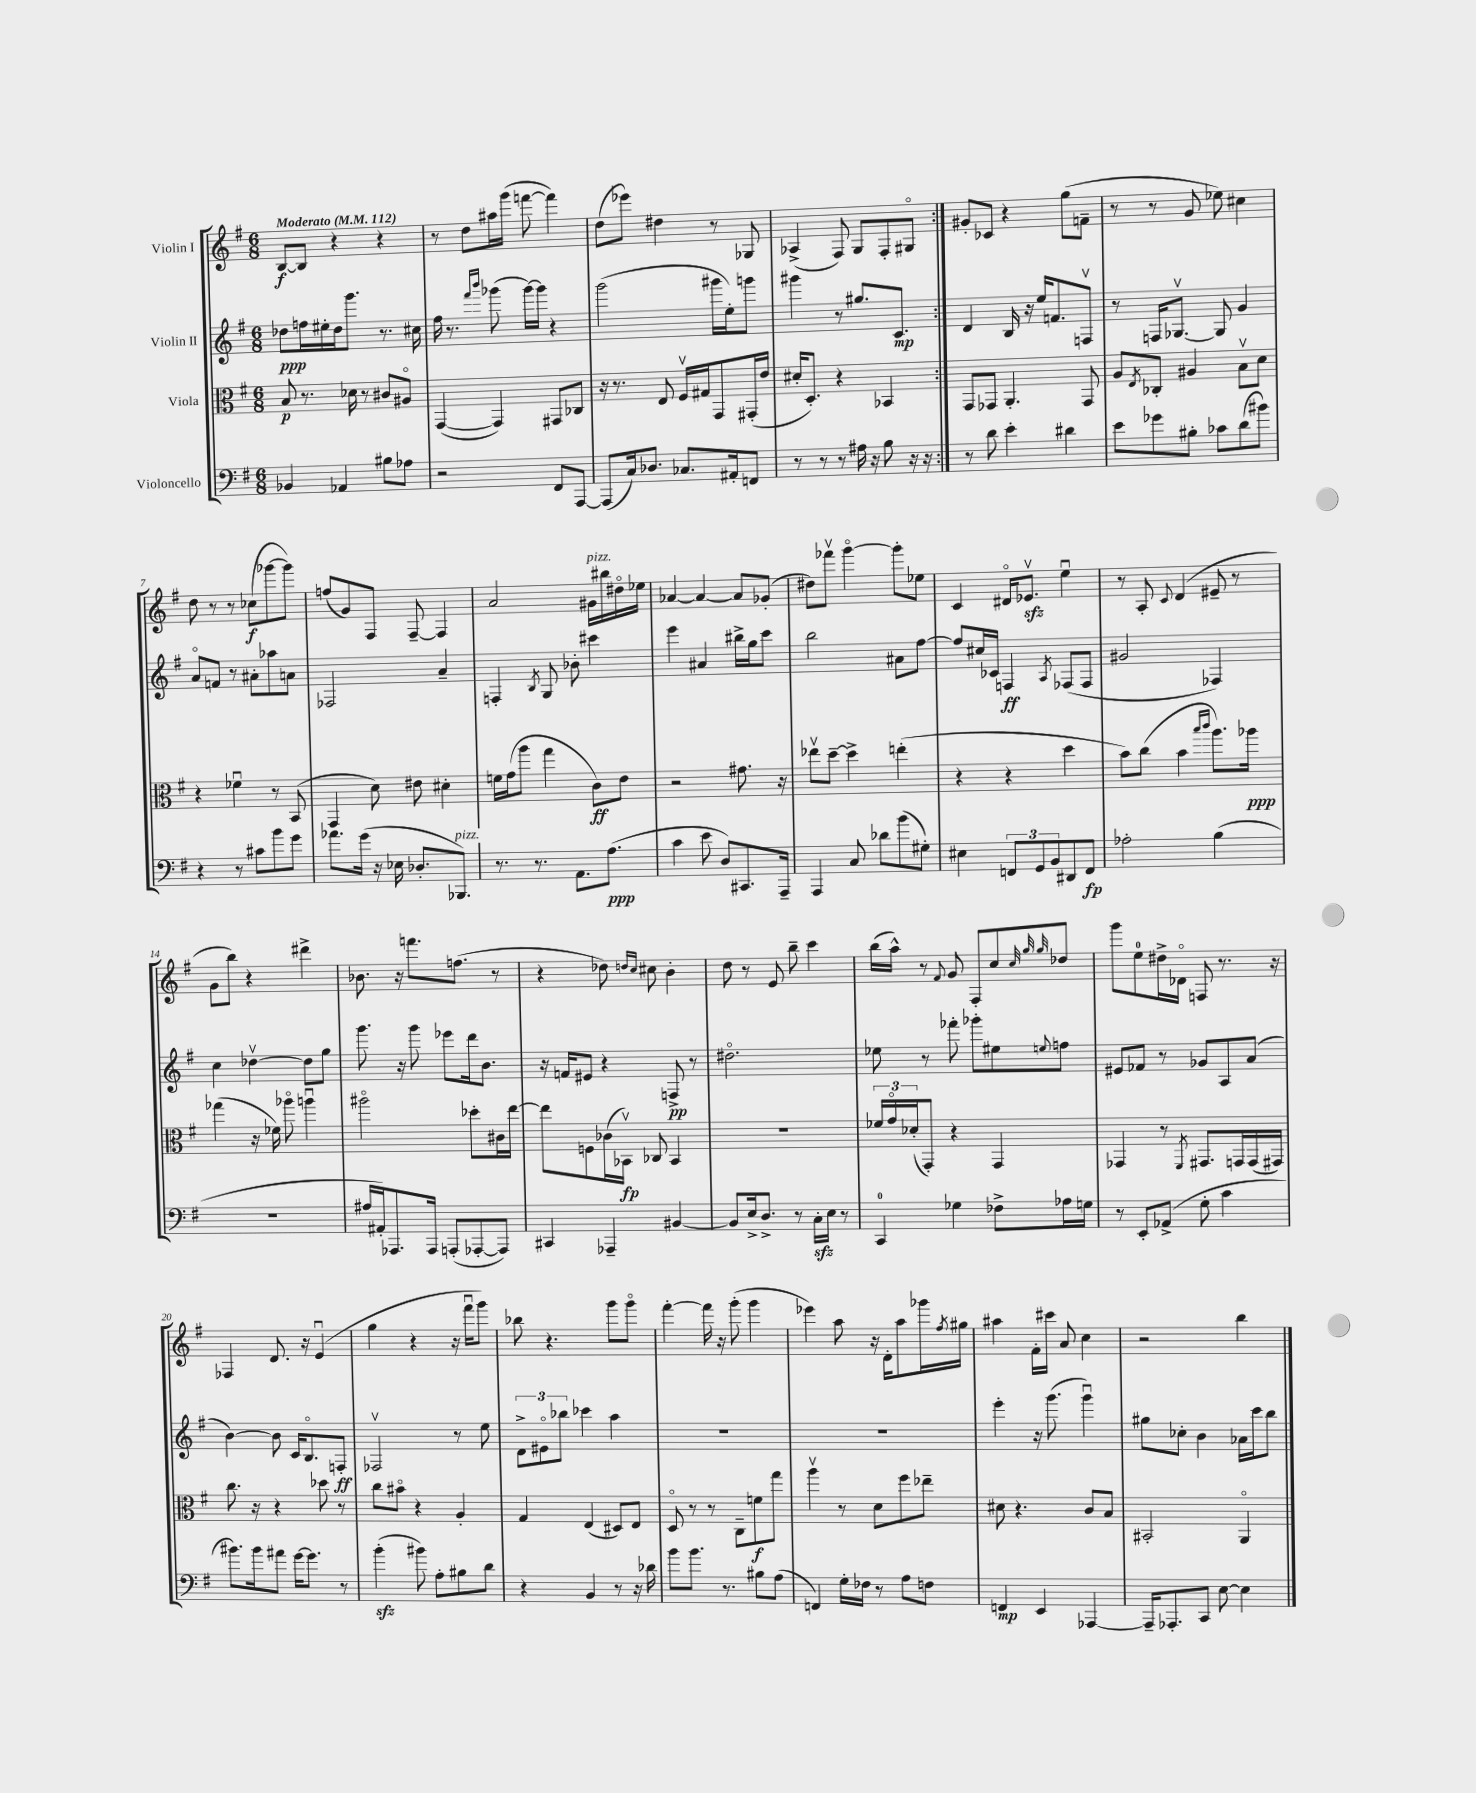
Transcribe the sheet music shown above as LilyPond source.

<<
\new StaffGroup <<
\new Staff = "s0" \with { instrumentName = "Violin I" } {
    \clef treble \key g \major \numericTimeSignature \time 6/8 \tempo "Moderato" 4 = 112
    \repeat volta 2 { b8~\f b8 r4 r4 |
    r8 d''8 ais''16 g'''16( f'''8~ f'''4) |
    d''8( ees'''8) dis''4 r8 ges8 |
    aes4->( fis8) g8 fis8-. gis8\flageolet | }
    gis'8-. ces'8 r4 g''8( f'8-- |
    r8 r8 g'8 ees''8) cis''4 |
    d''8 r8 r8 ces''8\f( ges'''8~ ges'''8) |
    f''8( g'8) fis8 fis8~-- fis4 |
    a'2 gis'16^\markup { \italic "pizz." } bis''16 dis''16\flageolet ees''16 |
    aes'4~ aes'4~ aes'8 ges'8-.( |
    dis''8) fes'''8\upbow g'''4~\flageolet g'''8-. ees''8 |
    c'4 dis'16\flageolet ees'8.\upbow\sfz e''4\downbow |
    r8 a8-. \appoggiatura { c'8 } d'4( eis'8-- r8 |
    g'8 b''8) r4 dis'''4-> |
    bes'8. r16 f'''8. f''8.( r8 |
    r4 des''8) \grace { d''16 c''16 } cis''8 b'4-. |
    d''8 r8 e'8 b''8-- c'''4 |
    b''16( a''16-^) r8 \appoggiatura { fis'8 } g'8 fis8-. c''8 \grace { c''32 g''32 g''32 } des''8 |
    g'''8 e''8-0 dis''16-> des'16\flageolet f8 r8. r16 |
    fes4 d'8. r16 e'4\downbow( |
    g''4 r4 r16 fis'''16\downbow g'''8) |
    bes''8 r4. g'''8 g'''8\flageolet |
    fis'''4~-. fis'''16 r16 g'''8-.( g'''4 |
    ees'''4) a''8 r16 d'16-. a''8 ges'''16 \acciaccatura { fis''8 } gis''16 |
    ais''4 fis'16-. cis'''16 a'8 c''4 |
    r2 b''4 \bar "|." |
}
\new Staff = "s1" \with { instrumentName = "Violin II" } {
    \clef treble \key g \major \numericTimeSignature \time 6/8
    \repeat volta 2 { des''8\ppp f''16 eis''16-. des''16 g'''8. r8. cis''16 |
    fis''16 r8. \grace { fis'''16 b'''16 } ges'''8( ges'''16~) ges'''16 r4 |
    g'''2( gis'''16 e''16-.) g'''8 |
    gis'''4 r8 gis''8. c'8.\mp | }
    d'4 b16 r16 e''16 f'8. f8\upbow |
    r8 f16 ges8.~\upbow ges8 g'4 |
    a'8\flageolet f'8 r8 ais'8-. aes''8 a'8 |
    fes2 a'4-- |
    f4-. \acciaccatura { b8 } g8 bes'8-. cis'''4 |
    e'''4 ais'4 bis''16-> g''16 c'''8 |
    b''2 ais'8 fis''8~ |
    fis''8 cis''16 ces'16 f4\ff \acciaccatura { a8 } fes8( fes8 |
    gis'2 fes4) |
    c''4 des''4~\upbow des''8 g''8 |
    g'''8. r16 g'''8 ees'''8 d'''16 b'8. |
    r16 f'16 eis'8 r4 f8->\pp r8 |
    dis''2.\flageolet |
    ees''8 r8 fes'''8-. ges'''8-. eis''8 \appoggiatura { e''8 } f''8 |
    eis'8 fes'8 r8 ges'8 a8 a'8( |
    b'4~) b'8 c'16 b8.\flageolet f8-.\ff |
    fes2\upbow r8 e''8 |
    \tuplet 3/2 { d'8-> eis'8\flageolet bes''8 } ces'''4 a''4 |
    R2. |
    R2. |
    e'''4-. r16 g'''8.( g'''4\downbow) |
    gis''8 ces''8-. b'4 aes'16 c'''16 b''8 \bar "|." |
}
\new Staff = "s2" \with { instrumentName = "Viola" } {
    \clef alto \key g \major \numericTimeSignature \time 6/8
    \repeat volta 2 { b8\p r8. des'16 r8 cis'8 ais8\flageolet |
    g,4~( g,4) gis,8 ces8 |
    r16 r8. e8 fis16\upbow gis16 g,8 gis,16-.( e'16 |
    dis'16-. d8.-.) r4 bes,4 | }
    g,8 ges,8 a,4.-. ges,8 |
    a8 \acciaccatura { e8 } ces8-. ais4 b8\upbow d'8 |
    r4 fes'4\downbow r8 b,8( |
    g,4 d'8) eis'8 dis'4-. |
    f'16 g'16( a''8 g''4 c'8\ff) e'8 |
    r2 gis'8. r16 |
    ees''8\upbow d''8~-- d''4-> e''4-.( |
    r4 r4 d''4 |
    b'8) c''8( b'4 \grace { b''16 c'''16 } a''8.) aes''16\ppp |
    ges''4( r16 fes'16) aes''8\flageolet a''4\downbow |
    ais''2\flageolet des''8-. cis'16 e''16~ |
    e''8 f8 ces'16( bes,16\upbow\fp) ces8 bes,4 |
    R2. |
    \tuplet 3/2 { fes'16 g'16\flageolet des'16-.( } g,8-.) r4 g,4 |
    ges,4 r8 \acciaccatura { fis,8 } gis,8. g,16 g,16( gis,16) |
    c''8. r16 r4 des''8 r8 |
    c''8 bis'8\flageolet r4 a4-. |
    g4 e4( dis8) e8 |
    d8\flageolet r8 r8 c8-- f'8\f g''8 |
    a''4\upbow r8 d'8 fis''8 ees''8-- |
    dis'8 r4. c'8 b8 |
    bis,2-. a,4\flageolet \bar "|." |
}
\new Staff = "s3" \with { instrumentName = "Violoncello" } {
    \clef bass \key g \major \numericTimeSignature \time 6/8
    \repeat volta 2 { bes,4 aes,4 bis8 aes8 |
    r2 fis,8 a,,8~ |
    a,,8( c16) des8. ces8. ais,16-. f,8 |
    r8 r8 r8 ais16 r16 b8 r16 r16 | }
    r8 d'8 e'4-. dis'4 |
    e'8 ges'8 bis8-. ces'8 d'8( bis'8) |
    r4 r8 cis'8 b'8 g'8 |
    aes'8. g'16( r16 ees16 des8.-. bes,,8.^\markup { \italic "pizz." }) |
    r8. r8. a,8. a8.\ppp( |
    c'4 e'8 d8) cis,8. a,,16-- |
    a,,4 c8 des'8 b'8( gis8-.) |
    eis4 \tuplet 3/2 { f,8 g,8 b,8 } dis,8 f,8\fp |
    aes2-. b4( |
    R2. |
    ais16 ais,16-.) aes,,8. aes,,16 a,,8-.( aes,,8~-. aes,,8) |
    cis,4 aes,,4-- bis,4~ |
    bis,8 e16-> d8.-> r8 c16-.\sfz e16 r8 |
    c,4-0 ges4 fes8-> aes16 g16 |
    r8 e,8-. aes,8->( g8-. c'4 |
    bis'8.) bis'16 ais'8 g'16~ g'8. r8 |
    b'4-.\sfz( bis'8) a8-. bis8 d'8 |
    r4 b,4 r8 r16 des'16 |
    b'8 b'8. r8. bis8 a8( |
    f,4) g16-. fes16 r8 a8 f8 |
    f,4\mp e,4 aes,,4~ |
    aes,,16-- aes,,8.-. c,8 e8~ e4 \bar "|." |
}
>>
>>
